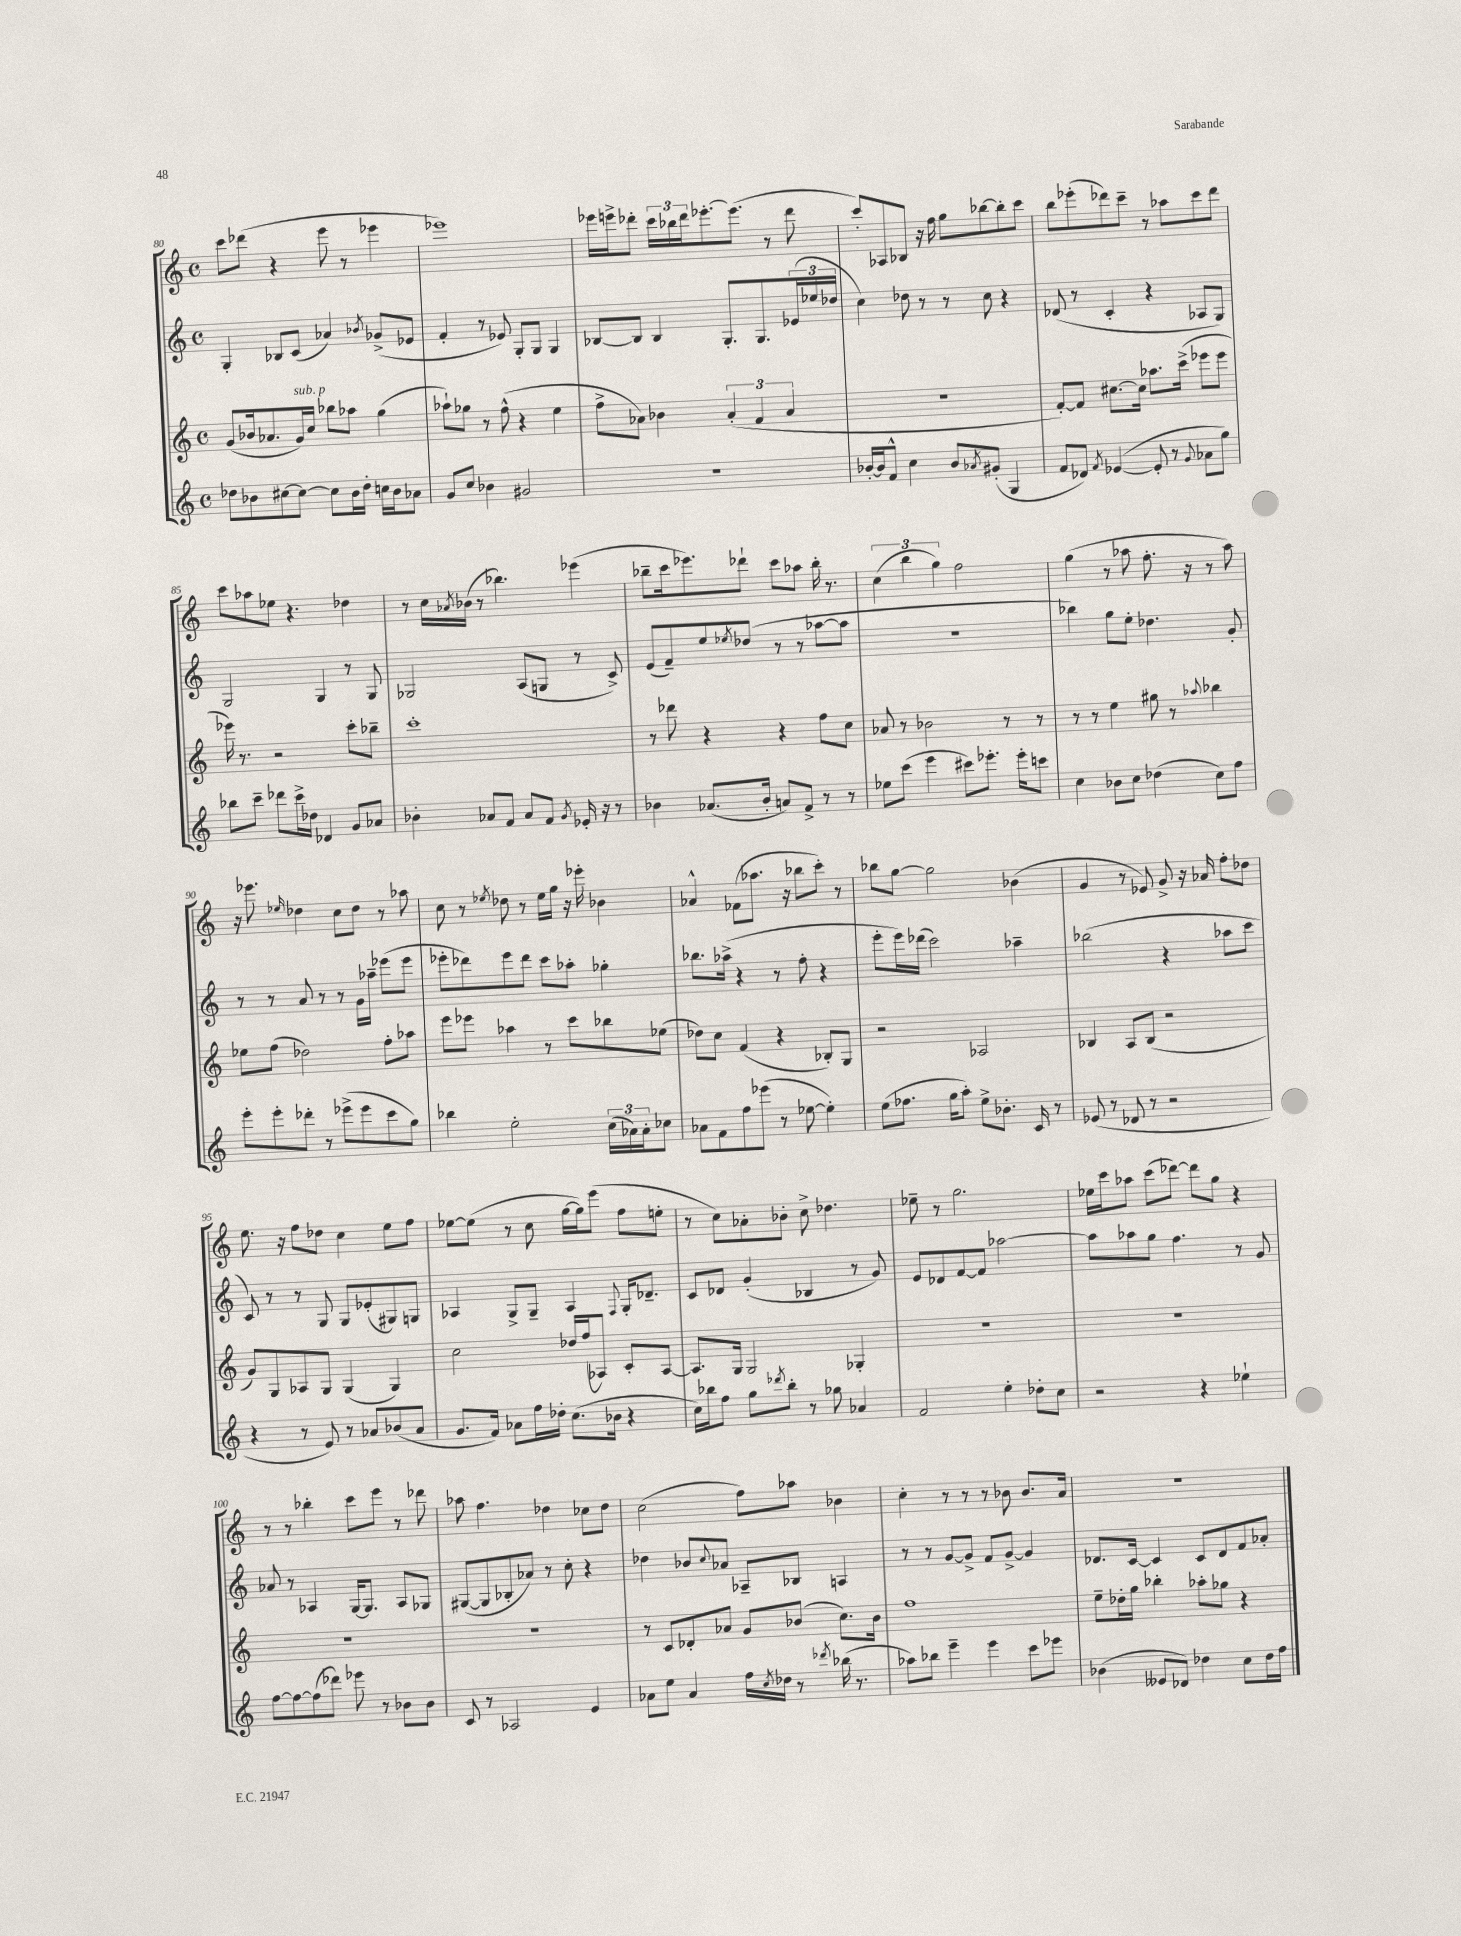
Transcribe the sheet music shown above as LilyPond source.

<<
\new StaffGroup <<
\new Staff = "s0" {
    \clef treble \key c \major \defaultTimeSignature \time 4/4
    c'''8 des'''8( r4 e'''8 r8 ees'''4 |
    ees'''1) |
    ees'''16 e'''16-> des'''8-. \tuplet 3/2 { c'''16 bes''16 des'''16 } ees'''8.~-. ees'''8.( r8 des'''8 |
    c'''8-.) aes8 bes8 r16 f''16 g''8 bes''8~ bes''8-. c'''8 |
    b''8 ees'''8-.( des'''8) c'''8-- r8 aes''8 c'''8 des'''8 |
    c'''8 aes''8 ees''8 r4. des''4 |
    r8 c''16 \acciaccatura { aes'8 } bes'16( r8 bes''4.) ees'''4( |
    bes''8-- c'''16 ees'''8.) des'''8-! c'''8 aes''8 bes''16-. r8. |
    \tuplet 3/2 { c''4( b''4 g''4) } f''2 |
    g''4( r8 aes''8 f''8.-. r16 r8 aes''8) |
    r16 ees'''8. \grace { ees''16 } des''4 c''8 des''8 r8 aes''8 |
    c''8 r8 \acciaccatura { ees''8 } des''8 r8 ees''16 g''16 r16 ees'''16-. bes'4 |
    aes'4-^ fes'8( aes''8. r16 bes''8 c'''8-.) r8 |
    bes''8 g''8~ g''2 bes'4( |
    g'4 r8 ees'8) g'8-> r16 aes'16 f''8-. des''8 |
    e''8. r16 f''8 des''8 c''4 e''8 f''8 |
    ees''8~ ees''8( r8 c''8 g''16~ g''16) e'''8( f''8 e''8-. |
    r8 c''8) aes'8-. bes'8-. c''8-> des''4. |
    ees''8-- r8 g''2. |
    ees''16 c'''16 aes''8 c'''8( des'''8~) des'''8 g''8 r4 |
    r8 r8 bes''4-. c'''8 e'''8 r8 des'''8 |
    aes''8 f''4. des''4 ces''8 des''8 |
    c''2( f''8) aes''8 bes'4 |
    c''4-. r8 r8 r8 bes'8 bes'8. a'16 |
    R1 \bar "|." |
}
\new Staff = "s1" {
    \clef treble \key c \major \defaultTimeSignature \time 4/4
    g4-. bes8 c'8( aes'4) \acciaccatura { bes'8 } ges'8->( ees'8 |
    f'4-. r8 ees'8) g8-. g8 g4 |
    bes8~ bes8 bes4 g8.-. g8. \tuplet 3/2 { ees'16( ees''16 des''16 } |
    c''4) des''8 r8 r8 c''8 r4 |
    des'8( r8 c'4-. r4 aes8 g8) |
    g2 g4 r8 g8 |
    ges2 a8( g8 r8 c'8->) |
    e'8( f'8--) e''8 \acciaccatura { ees''8 } des''8( r8 r8 aes''8~ aes''8 |
    R1 |
    bes''4) g''8 e''8-. des''4. g'8-. |
    r8 r8 a'8 r8 r8 g'16 aes''16-- ees'''8( ees'''8 |
    ees'''8-. des'''8) ees'''8 des'''8 c'''8 aes''8-. ges''4-. |
    bes''8. aes''16->( r4 r8 f''8-. r4 |
    e'''8-. e'''16) des'''16( c'''2) aes''4-- |
    bes''2( r4 aes''8 c'''8 |
    c'8) r8 r8 g8 g8 ees'8-.( gis8) g8 |
    aes4 g8-> g8-- aes4 \appoggiatura { f8 } g16-. des'8.-- |
    c'8 des'8 g'4-.( bes4 r8 g'8) |
    e'8 des'8 f'8~ f'8 aes''2~ |
    aes''8 aes''8 g''8 f''4. r8 g'8 |
    aes'8 r8 aes4 g16~ g8. aes8 ges8 |
    gis8~( gis8 bes8-. aes'8) r8 c''8-. r4 |
    des''4 bes'8 \appoggiatura { c''8 } aes'8 aes8-- bes8 a4 |
    r8 r8 g'8~ g'8-> f'8 g'8~-> g'4 |
    des'8. c'16~ c'4 c'8 des'8 f'8 aes'8-. \bar "|." |
}
\new Staff = "s2" {
    \clef treble \key c \major \defaultTimeSignature \time 4/4
    g'8( bes'16 aes'8. g'16^\markup { \italic "sub. p" }) c''16 bes''8 aes''8 g''4( |
    aes''8-!) ges''8 r8 f''8-^( r4 e''4 |
    f''8-> aes'8) bes'4 \tuplet 3/2 { aes'4-.( f'4 aes'4 } |
    R1 |
    f'8~-.) f'8 cis''8.~ cis''16 aes''8. c'''16->( ees'''8 ees'''8 |
    ees'''16) r8. r2 c'''8-. bes''8-- |
    c'''1-. |
    r8 des'''8 r4 r4 f''8 c''8 |
    aes'8 r8 bes'2 r8 r8 |
    r8 r8 e''4 gis''8 r8 \appoggiatura { aes''8 } bes''4 |
    ees''8 f''8( des''2) f''8-. aes''8 |
    e'''8 ees'''8 aes''4 r8 c'''8 bes''8 ees''8( |
    des''8) c''8 f'4( r4 bes8-.) g8 |
    r2 aes2 |
    bes4 a8 bes8( r2 |
    g'8) g8 aes8 g8 g4( g4) |
    c''2 des''16 f''16( aes8) c'8-. aes8~ |
    aes8. g16 g2 ges4-. |
    R1 |
    R1 |
    R1 |
    R1 |
    r8 c'8 des'8-. aes'8 g'8 bes'8( c''8.) bes'16 |
    f''1 |
    e''8-- des''16-. g''16 bes''4-. aes''8-. ges''8 r4 \bar "|." |
}
\new Staff = "s3" {
    \clef treble \key c \major \defaultTimeSignature \time 4/4
    des''8 bes'8 cis''8~ cis''8~ cis''8 bes'16 des''16-. c''16 bes'16 aes'8 |
    g'8 c''8 bes'4 gis'2 |
    r1 |
    bes'16~-. bes'16 f'8-^ c''4 bes'8 \acciaccatura { aes'8 } gis'8-.( g4 |
    f'8 des'8) \acciaccatura { f'8 } ees'4~( ees'8-. r8 \appoggiatura { g'8 } aes'8 g''8) |
    bes''8 c'''8-- des'''8 c'''16-> des''16 des'4 g'8 aes'8 |
    bes'4-. aes'8 f'8 aes'8 f'8 \acciaccatura { g'8 } ees'16-. r16 r8 |
    bes'4 aes'8.( bes'16-. a'8) f'8-> r8 r8 |
    ees''8 c'''8( e'''4 cis'''8) ees'''8.-. ees'''16-. c'''8 |
    c''4 bes'8 c''8 des''4( c''8) f''8 |
    e'''8-. e'''8-. des'''8-. r8 ees'''8->( ees'''8 c'''8 g''8) |
    bes''4 e''2-. \tuplet 3/2 { c''16( aes'16) aes'16-. } ces''8 |
    aes'8 f'8 f''8 ees'''8( r8 ees''8~ ees''4-.) |
    e''8( fes''8. g''16 a''8-.) e''8-> bes'8.-. c'16 r8 |
    ees'8( r8 des'8 r8 r2 |
    r4 r8 e'8) r8 aes'8 bes'8( aes'8 |
    g'8. f'16) aes'8 f''16 des''16-. c''8.( bes'16 r4 |
    c''16) bes''16 f''8 g''8 \acciaccatura { des'''8 } bes''8-. r8 ges''8 aes'4 |
    f'2 e''4-. des''8-. c''8 |
    r2 r4 ees''4-! |
    f''8~ f''8~ f''8( des'''8) ees'''8 r8 bes'8 bes'8 |
    c'8 r8 aes2 e'4 |
    aes'8 e''8 aes'4 f''16 \acciaccatura { c''8 } des''16 r8 \acciaccatura { des'''8 } bes''16( r8. |
    aes''8) bes''8 e'''4-- e'''4 c'''8 ees'''8 |
    bes'4( eeses'8 des'8) des''4 c''8 des''16 f''16 \bar "|." |
}
>>
>>
\layout { \context { \Score currentBarNumber = #80 } }
